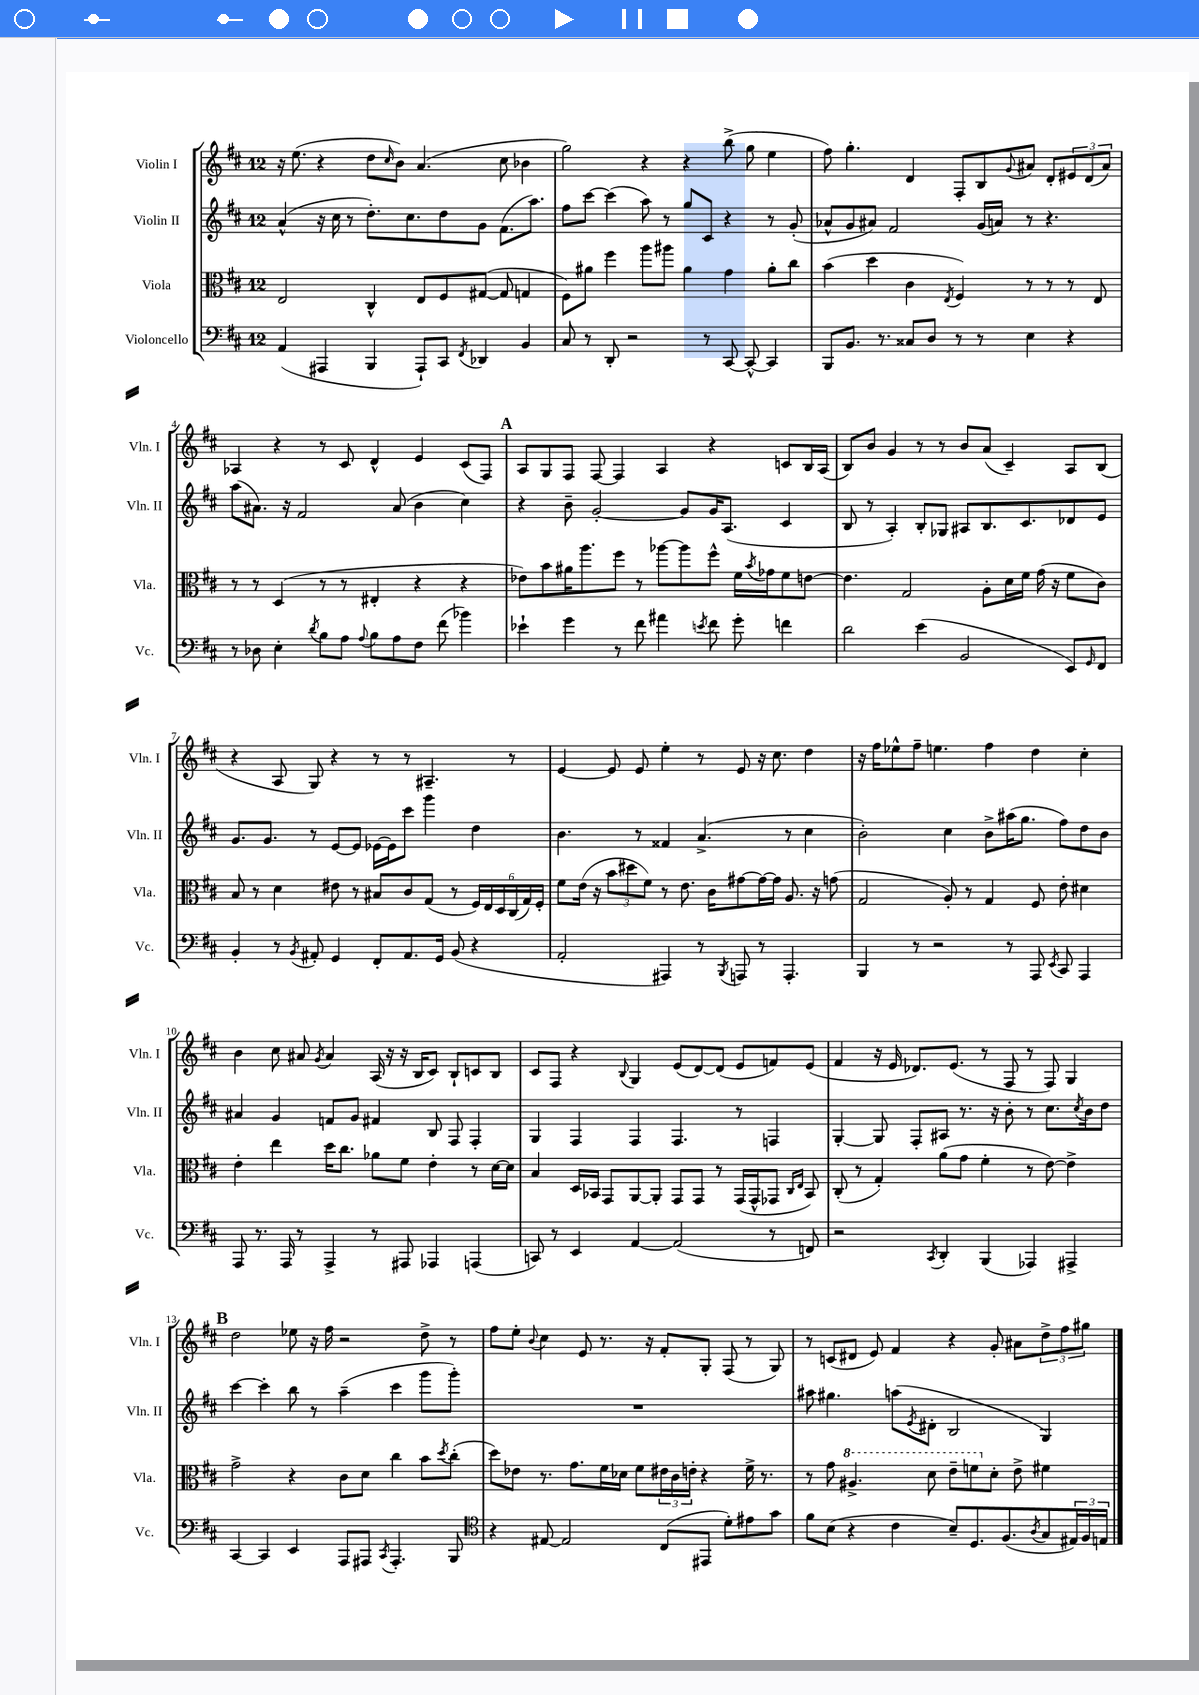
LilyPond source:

<<
\new StaffGroup <<
\new Staff = "s0" \with { instrumentName = "Violin I" shortInstrumentName = "Vln. I" } {
    \clef treble \key d \major \once \override Staff.TimeSignature.style = #'single-digit \time 12/8
    r16 e''8.( r4 d''8 \grace { cis''16 } b'8) a'4.( cis''8 bes'4 |
    g''2) r4 r4 b''8->( g''8 e''4 |
    fis''8) g''4.-. d'4 fis8-. b8 \appoggiatura { g'8 } ais'8 d'8-. \tuplet 3/2 { eis'8 d'8( ais'8) } |
    aes4 r4 r8 cis'8 d'4-^ e'4 cis'8( fis8) |
    \mark \markup { \bold "A" } a8 g8 fis8 fis8~ fis4 a4 r4 c'8 b16 a16( |
    b8) b'8 g'4 r8 r8 b'8 a'8( cis'4--) a8 b8( |
    r4 a8 g8) r4 r8 r8 ais4.-- r8 |
    e'4~ e'8 e'8 e''4-. r8 e'8 r16 cis''8. d''4 |
    r16 fis''16 ees''8-^ fis''8-- e''4. fis''4 d''4 cis''4-. |
    b'4 cis''8 ais'8 \acciaccatura { g'8 } ais'4 a16( r16 r16 b16 cis'8) b8-! c'8 b8 |
    cis'8 fis8 r4 \appoggiatura { b8 } g4 e'8( d'8~) d'8( e'8 f'8) e'8( |
    fis'4 r16 e'16 des'8.) e'8.( r8 fis8 r8 fis8) g4 |
    \mark \markup { \bold "B" } d''2 ees''8 r16 fis''16 r2 d''8-> r8 |
    fis''8 e''8-. \appoggiatura { b'8 } cis''4 e'8 r8. r16 fis'8-. g8-. fis8( r8 g8) |
    r8 c'8( dis'8 e'8) fis'4 r4 g'8-. ais'8 \tuplet 3/2 { d''8-> fis''8 gis''8 } \bar "|." |
}
\new Staff = "s1" \with { instrumentName = "Violin II" shortInstrumentName = "Vln. II" } {
    \clef treble \key d \major \once \override Staff.TimeSignature.style = #'single-digit \time 12/8
    a'4-^( r16 cis''16 r8 d''8.-.) cis''8. d''8 g'8 fis'8.( a''8.) |
    fis''8 cis'''8~ cis'''4( a''8) r8 g''8 cis'8 r4 r8 g'8-.( |
    aes'8-^ g'8 ais'8) fis'2 g'16( a'16) r8 r4. |
    a''8( ais'8.) r16 fis'2 ais'8( b'4 cis''4) |
    \mark \markup { \bold "A" } r4 b'8-- g'2~-. g'8 g'16 a8.( cis'4 |
    b8 r8 a4-.) b8-. ges8 ais8 b8. cis'8. des'8 e'8 |
    g'8. g'8. r8 e'8~ e'8 ees'16~ ees'16 cis'''8 g'''4 d''4 |
    b'4. r8 fisis'4 a'4.->( r8 cis''4 |
    b'2-.) cis''4 b'8-> ais''16( g''8. fis''8) d''8 b'8 |
    ais'4 g'4 f'8 g'8 fis'4 b8 fis8 fis4-. |
    g4 fis4 fis4 fis4. r8 f4 |
    g4~-. g8 fis8-. ais8 r8. r16 b'8-. r8 cis''8. \acciaccatura { cis''8 } b'16 d''8 |
    \mark \markup { \bold "B" } cis'''4~ cis'''4-. b''8 r8 a''4--( cis'''4 g'''8 g'''8-.) |
    R1. |
    ais''8 gis''4. a''8( \acciaccatura { e'8 } dis'8-. b2 g4) \bar "|." |
}
\new Staff = "s2" \with { instrumentName = "Viola" shortInstrumentName = "Vla." } {
    \clef alto \key d \major \once \override Staff.TimeSignature.style = #'single-digit \time 12/8
    e2 cis4-^ e8 fis8 gis8~( gis8 g4 |
    fis8) ais'8 fis''4 a''8 ais''8 ais'4 g'4 ais'8-. cis''8 |
    b'4( d''4 cis'4 \acciaccatura { e8 } fis4) r8 r8 r8 e8 |
    r8 r8 d4( r8 r8 eis4-. r4 r4 |
    \mark \markup { \bold "A" } ees'8) b'8 ais'16 a''8. fis''8 r8 aes''8~ aes''8 fis''8-^ fis'16 \acciaccatura { b'8 } ges'16 fis'8 e'8~ |
    e'4. g2 a8-. d'16 fis'16 g'16( r16 fis'8 cis'8) |
    b8 r8 d'4 eis'8 r8 bis8 cis'8 g8( r8 \tuplet 6/4 { fis16) e16 d16 cis16( g16) fis16-. } |
    fis'8 e'16( r16 \tuplet 3/2 { b'8 dis''8 fis'8) } r8 e'8. cis'16 gis'8~ gis'16~ gis'16 a8. r16 g'8( |
    g2 a8-.) r8 g4 fis8 e'8-. dis'4 |
    e'4-. e''4 d''16 cis''8. aes'8 fis'8 e'4-. r8 d'16~ d'16 |
    b4 d16 bes,16 g,8 a,8~ a,8-. g,8 g,8 r8 g,16( g,16-^ ges,8 \grace { cis16 e16 } bes,8) |
    cis8-.( r8 g4-.) a'8( g'8 fis'4-. r8 e'8~) e'4-> |
    \mark \markup { \bold "B" } g'2-> r4 cis'8 d'8 cis''4 b'8 \acciaccatura { d''8 } cis''8-.( |
    d''8) ees'8 r8. g'8. fis'16 des'16 fis'8 \tuplet 3/2 { eis'16 cis'16 e'16-. } r4 fis'16-> r8. |
    r8 g'8 \ottava #1 ais'4.-> d''8 e''8-- f''8 \ottava #0 d'8-. e'8-> fis'!4 \bar "|." |
}
\new Staff = "s3" \with { instrumentName = "Violoncello" shortInstrumentName = "Vc." } {
    \clef bass \key d \major \once \override Staff.TimeSignature.style = #'single-digit \time 12/8
    a,4( ais,,4 b,,4 ais,,8-!) cis,8 \acciaccatura { fis,8 } des,4 b,4 |
    cis8 r8 d,8-. r2 r8 cis,8~ cis,8~-^ cis,4 |
    b,,8 b,8. r8. cisis8 d8 r8 r8 e4 r4 |
    r8 des8 e4-. \acciaccatura { d'8 } b8 a8 \appoggiatura { a8 } b8 a8 fis8 fis'8( bes'4) |
    \mark \markup { \bold "A" } ees'4-! g'4 r8 fis'8 ais'4 \acciaccatura { e'8 } fis'8 g'8-. f'4 |
    d'2 e'4( b,2 e,8) \grace { g,16 } fis,8 |
    b,4-. r8 \acciaccatura { b,8 } ais,8-. g,4 fis,8-. ais,8. g,16 b,8( r4 |
    a,2-. ais,,4) r8 \acciaccatura { b,,8 } a,,8 r8 a,,4.-. |
    b,,4 r8 r2 r8 a,,8 \acciaccatura { e,8 } cis,8 a,,4 |
    a,,8 r8. a,,16 r8 a,,4-> r8 ais,,8 aes,,4 a,,4( |
    c,8) r8 e,4 a,4~ a,2( r8 f,8) |
    r2 \acciaccatura { cis,8 } d,4-. b,,4( aes,,4) ais,,4-> |
    \mark \markup { \bold "B" } cis,4~ cis,4 e,4 a,,8 ais,,8 \acciaccatura { cis,8 } ais,,4.-. b,,8 |
    \clef tenor r4 eis8~ eis2 cis8( eis,8 d'8-.) eis'8 g'8 |
    fis'8 b8( r4 cis'4 b8--) d8. fis8.( \acciaccatura { a8 } g8 \tuplet 3/2 { eis16) fis16 e16 } \bar "|." |
}
>>
>>
